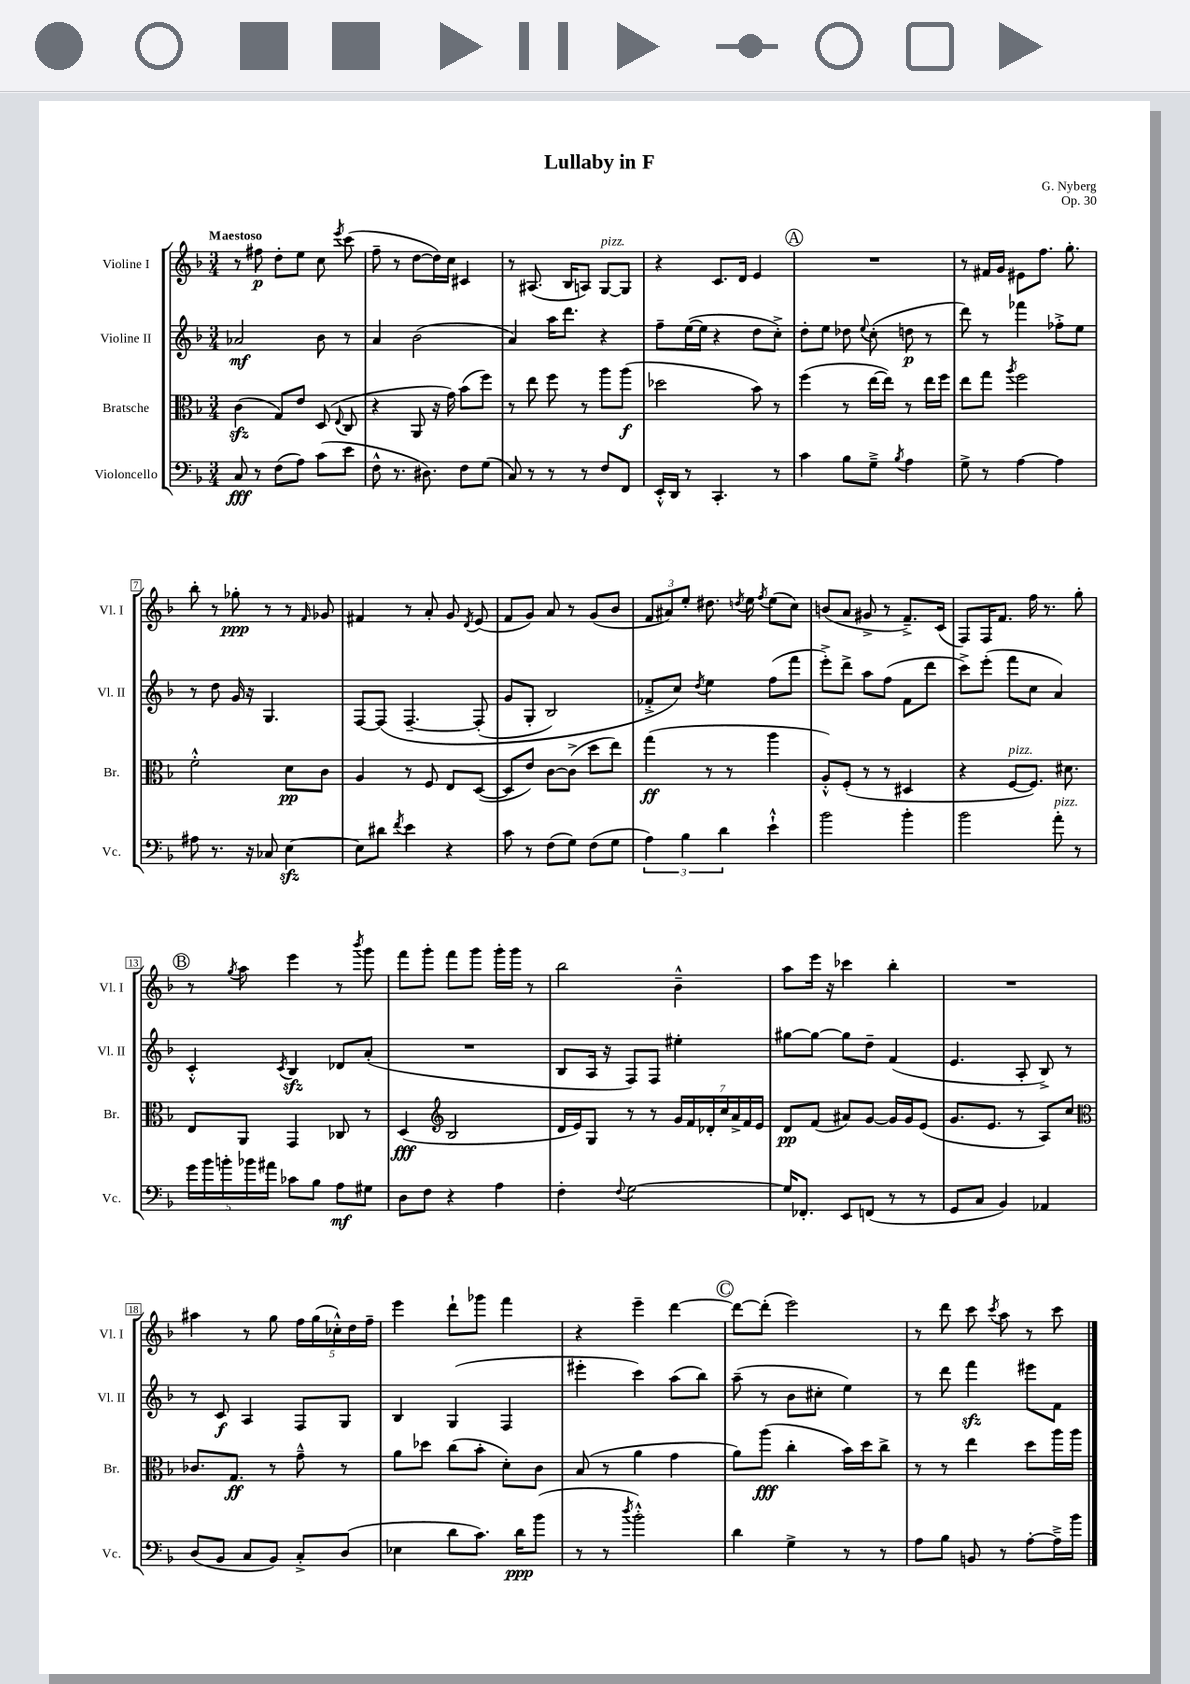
\header { title = "Lullaby in F" composer = "G. Nyberg" opus = "Op. 30" }
<<
\new StaffGroup <<
\new Staff = "s0" \with { instrumentName = "Violine I" shortInstrumentName = "Vl. I" } {
    \clef treble \key f \major \numericTimeSignature \time 3/4 \tempo "Maestoso"
    \autoBeamOff r8 fis''8\p d''8[-. e''8] c''8 \acciaccatura { e'''8 } c'''8( |
    f''8-- r8 d''8[~ d''16) c''16] cis'4 |
    r8 ais8.( bes16[ a8]) g8[~^\markup { \italic "pizz." } g8] |
    r4 c'8.[ d'16] e'4 |
    \mark \markup { \circle "A" } R2. |
    r8 fis'16[ g'16] eis'8[ f''8.] g''8.-. |
    bes''8-. r8 ges''8-.\ppp r8 r8 \grace { f'16 } ges'8 |
    fis'4 r8 a'8-. g'8 \acciaccatura { d'8 } e'8( |
    f'8[ g'8]) a'8 r8 g'8[( bes'8] |
    \tuplet 3/2 { f'8[ ais'8) e''8]-. } dis''8. \acciaccatura { d''8 } e''16 \acciaccatura { f''8 } e''8[( c''8]) |
    b'8[( a'8] gis'8-> r8 f'8.[--->) c'16]( |
    f8[) f16 f'8.] f''16 r8. g''8-. |
    \mark \markup { \circle "B" } r8 \acciaccatura { g''8 } a''8 e'''4 r8 \acciaccatura { bes'''8 } g'''8 |
    f'''8[ g'''8]-. f'''8[ g'''8] g'''16[-. g'''16] r8 |
    bes''2 bes'4---^ |
    a''8[ e'''16] r16 ces'''4 bes''4-. |
    R2. |
    ais''4 r8 g''8 \tuplet 5/4 { f''16[ g''16( ces''16-.-^) d''16 f''16]-- } |
    e'''4 d'''8[-! ges'''8] f'''4 |
    r4 e'''4-- d'''4~ |
    \mark \markup { \circle "C" } d'''8[~ d'''8]-.( e'''2) |
    r8 d'''8 c'''8 \acciaccatura { c'''8 } a''8 r8 c'''8 \bar "|." |
}
\new Staff = "s1" \with { instrumentName = "Violine II" shortInstrumentName = "Vl. II" } {
    \clef treble \key f \major \numericTimeSignature \time 3/4
    \autoBeamOff aes'2\mf bes'8 r8 |
    a'4 bes'2( |
    a'4) a''16[ d'''8.] r4 |
    f''8[-- e''16~( e''16] r4 d''8[ c''8]-.->) |
    \mark \markup { \circle "A" } d''8[-. e''8] des''8 \appoggiatura { e''8 } c''8-.( d''8\p r8 |
    d'''8) r8 fes'''4 fes''8[-.-> e''8] |
    r8 d''8 g'16 r16 g4. |
    f8[~ f8]\( f4.~-- f8-.( |
    g'8[ g8]-. bes2) |
    fes'8[-.-> c''8]\) \acciaccatura { d''8 } e''4 f''8[( f'''8] |
    e'''8[-.->) d'''8]-> a''8[ f''8]( f'8[ d'''8] |
    c'''8[->) e'''8]-.( f'''8[ c''8] a'4) |
    \mark \markup { \circle "B" } c'4-.-^ \acciaccatura { c'8 } bes4\sfz des'8[ a'8]-.( |
    R2. |
    bes8[ a16] r16 f8[) f8] eis''4-. |
    gis''8[~ gis''8]~ gis''8[ d''8]-- f'4( |
    e'4. a8-. bes8->) r8 |
    r8 c'8\f a4 f8[ g8] |
    bes4 g4( f4 |
    eis'''4-. c'''4) a''8[( bes''8]) |
    \mark \markup { \circle "C" } a''8--( r8 bes'8[ cis''8]-. e''4) |
    r8 d'''8 f'''4\sfz eis'''8[ f'8] \bar "|." |
}
\new Staff = "s2" \with { instrumentName = "Bratsche" shortInstrumentName = "Br." } {
    \clef alto \key f \major \numericTimeSignature \time 3/4
    \autoBeamOff c'4\sfz( g8[) e'8] d8( \appoggiatura { e8 } c8 |
    r4 a,8 r16 g'16) bes'8[( f''8]) |
    r8 e''8 f''8 r8 a''8[ a''8]\f( |
    des''2 bes'8) r8 |
    \mark \markup { \circle "A" } f''4( r8 e''16[~ e''16]) r8 e''16[ f''16] |
    e''8[ g''8] \acciaccatura { a''8 } f''2 |
    f'2-.-^ d'8[\pp c'8] |
    a4 r8 f8 e8[ d8]~( |
    d8[ e'8]) c'8[~ c'8]->( d''8[ e''8]) |
    g''4\ff( r8 r8 a''4 |
    a8[-.-^) f8]-.( r8 r8 dis4 |
    r4 f8[~^\markup { \italic "pizz." } f8.]) dis'8. |
    \mark \markup { \circle "B" } e8[ a,8] g,4 ces8 r8 |
    d4\fff( \clef treble bes2 |
    d'16[ e'16) g8] r8 r8 \tuplet 7/4 { g'16[ f'16 des'16-. c''16 a'16-> f'16 e'16] } |
    d'8[\pp f'8]( ais'8[) g'8]~ g'16[ g'16 e'8]( |
    g'8.[ e'8.] r8 a8[) c''8] |
    \clef alto ces'8.[ g8.]\ff r8 g'8---^ r8 |
    a'8[ des''8] c''8[( bes'8]-. d'8[-.) c'8] |
    bes8( r8 a'4 g'4 |
    \mark \markup { \circle "C" } a'8[) a''8]\fff( c''4-. bes'16[) d''16 c''8]-> |
    r8 r8 e''4 d''8[ a''16 a''16] \bar "|." |
}
\new Staff = "s3" \with { instrumentName = "Violoncello" shortInstrumentName = "Vc." } {
    \clef bass \key f \major \numericTimeSignature \time 3/4
    \autoBeamOff c8\fff r8 f8[( a8]) c'8[( e'8] |
    f8-^ r8. dis8.) f8[ g8]( |
    c8) r8 r8 r8 f8[ f,8] |
    e,16[-.-^ d,16] r8 c,4.-. r8 |
    \mark \markup { \circle "A" } c'4 bes8[ g8]---> \acciaccatura { bes8 } a4 |
    g8-> r8 a4~ a4 |
    ais8 r8. r16 ces8 e4~\sfz |
    e8[ dis'8] \acciaccatura { f'8 } e'4 r4 |
    c'8 r8 f8[( g8]) f8[( g8] |
    \tuplet 3/2 { a4) bes4 d'4 } e'4-!-^ |
    bes'2 bes'4-. |
    bes'2 a'8-.^\markup { \italic "pizz." } r8 |
    \mark \markup { \circle "B" } \tuplet 5/4 { g'16[ bes'16 b'16-. bes'16 ais'16] } ces'8[ bes8] a8[\mf gis8] |
    d8[ f8] r4 a4 |
    f4-. \appoggiatura { f8 } g2~ |
    g16[ fes,8.]-. e,8[ f,8]( r8 r8 |
    g,8[ c8] bes,4) aes,4 |
    d8[( bes,8] c8[ bes,8]) c8[-.-> d8]( |
    ees4 d'8[ c'8.]) d'16[\ppp bes'8]( |
    r8 r8 \acciaccatura { d''8 } bes'2-.-^) |
    \mark \markup { \circle "C" } d'4 g4-> r8 r8 |
    a8[ bes8] b,8 r8 a8[~-. a16---> bes'16] \bar "|." |
}
>>
>>
\layout { \context { \Score \override BarNumber.stencil = #(make-stencil-boxer 0.1 0.3 ly:text-interface::print) } }
